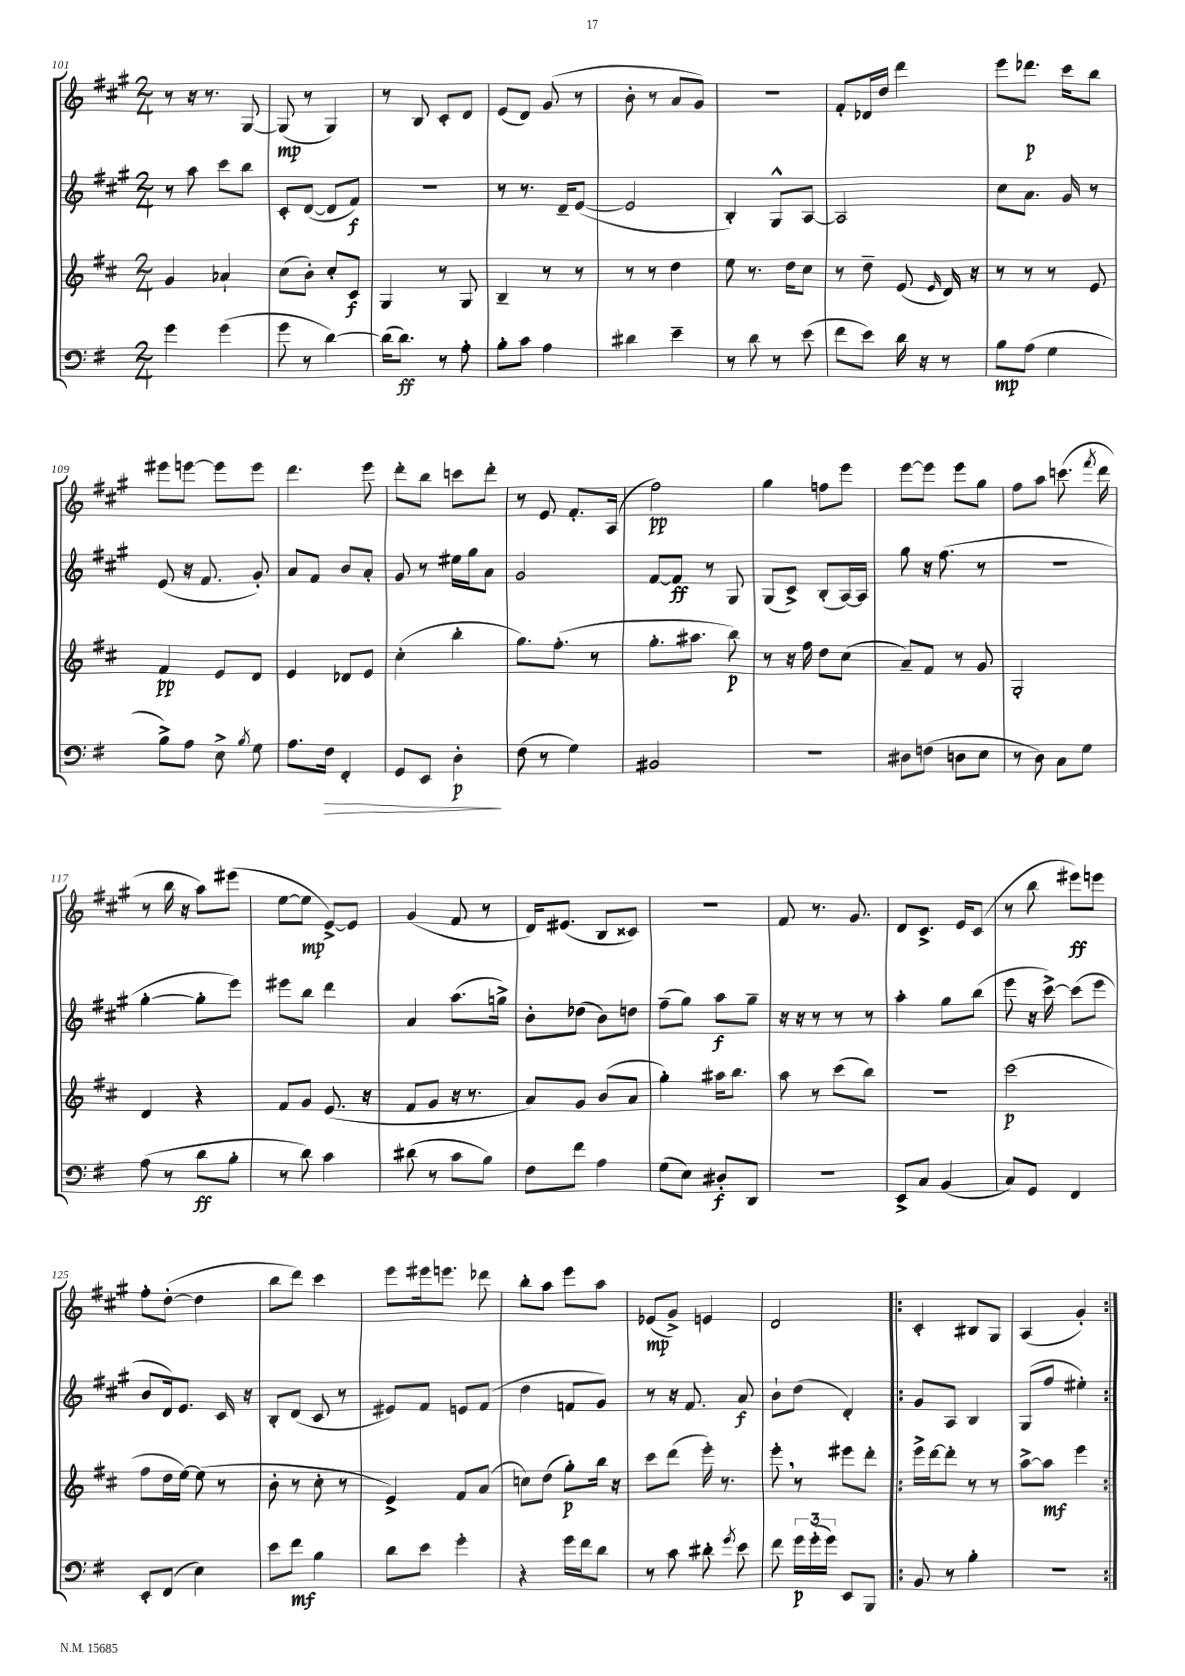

**kern	**dynam	**kern	**dynam	**kern	**dynam	**kern	**dynam
*part4	*part4	*part3	*part3	*part2	*part2	*part1	*part1
*staff4	*staff4	*staff3	*staff3	*staff2	*staff2	*staff1	*staff1
*clefF4	*	*clefG2	*	*clefG2	*	*clefG2	*
*k[f#]	*	*k[f#c#]	*	*k[f#c#g#]	*	*k[f#c#g#]	*
*M2/4	*	*M2/4	*	*M2/4	*	*M2/4	*
=101	=101	=101	=101	=101	=101	=101	=101
4g\	.	4g/	.	8r	.	8r	.
.	.	.	.	8aa\	.	16r	.
.	.	.	.	.	.	8.r	.
(4g\	.	4a-X`/	.	8ccc#\L	.	.	.
.	.	.	.	8bb\J	.	[8G#/	.
=102	=102	=102	=102	=102	=102	=102	=102
8g\	.	(8cc#\L	.	8c#'/L	.	(8G#/]	mp
8r	.	8b'\J)	.	([8d/J	.	8r	.
[4d\)	.	8cc#'/L	.	8d/L]	.	4G#/)	.
.	.	8c#/J	f	8f#/J)	f	.	.
=103	=103	=103	=103	=103	=103	=103	=103
(16d\KL]	.	4G/	.	2r	.	8r	.
8.d\J)	ff	.	.	.	.	.	.
.	.	.	.	.	.	8B/	.
8r	.	8r	.	.	.	8c#'/L	.
8A'\	.	8G/	.	.	.	8d/J	.
=104	=104	=104	=104	=104	=104	=104	=104
8B'\L	.	4B~/	.	8r	.	(8e/L	.
8c\J	.	.	.	8.r	.	8d/J)	.
4A\	.	8r	.	.	.	(8g#/	.
.	.	.	.	16d~/KL	.	.	.
.	.	8r	.	([8e/J	.	8r	.
=105	=105	=105	=105	=105	=105	=105	=105
4d#X\	.	8r	.	2e/]	.	8b'\	.
.	.	8r	.	.	.	8r	.
4e~\	.	4dd\	.	.	.	8a/L	.
.	.	.	.	.	.	8g#/J)	.
=106	=106	=106	=106	=106	=106	=106	=106
8r	.	8ee\	.	4B'/)	.	2r	.
8d\	.	8.r	.	.	.	.	.
8r	.	.	.	8G#^^/L	.	.	.
.	.	16dd\KL	.	.	.	.	.
(8e\	.	8cc#\J	.	[8A/J	.	.	.
=107	=107	=107	=107	=107	=107	=107	=107
8f#\L	.	8r	.	2A/]	.	8f#'/L	.
8e\J)	.	8dd~\	.	.	.	16d-X/L	.
.	.	.	.	.	.	16dd/JJ	.
16d\	.	(8e/	.	.	.	4ddd\	.
16r	.	.	.	.	.	.	.
.	.	16qqe/	.	.	.	.	.
8r	.	16d/)	.	.	.	.	.
.	.	16r	.	.	.	.	.
=108	=108	=108	=108	=108	=108	=108	=108
8B\L	mp	8r	.	8cc#\L	.	8eee\L	.
(8A\J	.	8r	.	8.a\J	.	8.ddd-X\J	p
4G\	.	8r	.	.	.	.	.
.	.	.	.	16g#/	.	16ccc#\KL	.
.	.	8e/	.	8r	.	8bb\J	.
!!LO:LB:g=z
=109	=109	=109	=109	=109	=109	=109	=109
8B^\L)	.	4f#/	pp	(8e/	.	8eee#X\L	.
8A\J	.	.	.	16r	.	[8eeen\J	.
.	.	.	.	8.f#/	.	.	.
8E^\	.	8e/L	.	.	.	8eee\L]	.
8qB/	.	.	.	.	.	.	.
8G\	.	8d/J	.	8g#'/)	.	8eee\J	.
=110	=110	=110	=110	=110	=110	=110	=110
8.A\L	.	4e/	.	8a/L	.	4.ddd\	.
.	.	.	.	8f#/J	.	.	.
!	!LO:HP:b	!	!	!	!	!	!
16F#\Jk	>	.	.	.	.	.	.
4FF#'/	.	8d-X/L	.	8b/L	.	.	.
.	.	8e/J	.	8a'/J	.	8eee\	.
=111	=111	=111	=111	=111	=111	=111	=111
8GG/L	.	(4cc#'\	.	8g#/	.	8ddd'\L	.
8EE/J	.	.	.	8r	.	8bb\J	.
4D'\	p	4bb'\	.	16ee#X\LL	.	8cccn\L	.
.	.	.	.	16gg#\J	.	.	.
.	.	.	.	8a\J	.	8ddd'\J	.
.	]	.	.	.	.	.	.
=112	=112	=112	=112	=112	=112	=112	=112
(8F#\	.	8.gg\L)	.	2g#/	.	8r	.
8r	.	.	.	.	.	8e/	.
.	.	(8.ff#'\J	.	.	.	.	.
4G\)	.	.	.	.	.	8.f#'/L	.
.	.	8r	.	.	.	.	.
.	.	.	.	.	.	(16A/Jk	.
=113	=113	=113	=113	=113	=113	=113	=113
2BB#X/	.	8.gg'\L	.	[8f#/L	.	2ff#\)	pp
.	.	.	.	8f#/J]	ff	.	.
.	.	8.aa#X\J	.	.	.	.	.
.	.	.	.	8r	.	.	.
.	.	8bb\)	p	8G#/	.	.	.
=114	=114	=114	=114	=114	=114	=114	=114
2r	.	8r	.	(8G#/L	.	4gg#\	.
.	.	16r	.	8c#^/J)	.	.	.
.	.	16ff#\	.	.	.	.	.
.	.	8dd\L	.	(8B'/L	.	8ffn\L	.
.	.	(8cc#\J	.	[16A/L)	.	8eee\J	.
.	.	.	.	16A/JJ]	.	.	.
=115	=115	=115	=115	=115	=115	=115	=115
8D#X\L	.	8a~/L)	.	8gg#\	.	[8eee\L	.
(8Fn\J	.	8f#/J	.	16r	.	8eee\J]	.
.	.	.	.	(8.ff#\	.	.	.
8Dn\L	.	8r	.	.	.	8eee\L	.
8E\J	.	8g/	.	8r	.	8gg#\J	.
=116	=116	=116	=116	=116	=116	=116	=116
8r	.	2G'/	.	2r	.	8ff#\L	.
8D\)	.	.	.	.	.	8aa\J	.
8C\L	.	.	.	.	.	(8.cccn\	.
8G\J	.	.	.	.	.	.	.
.	.	.	.	.	.	8qfff#/	.
.	.	.	.	.	.	16ddd\	.
!!LO:LB:g=z
=117	=117	=117	=117	=117	=117	=117	=117
(8A\	.	4d/	.	[4gg#'\	.	8r	.
8r	.	.	.	.	.	16bb\	.
.	.	.	.	.	.	16r	.
8d\L	ff	4r	.	8gg#'\L]	.	8aa\L)	.
8B'\J	.	.	.	8eee\J)	.	(8eee#X\J	.
=118	=118	=118	=118	=118	=118	=118	=118
8r	.	8f#/L	.	8eee#X\L	.	[8ee\L	.
8d\)	.	8g/J	.	8bb\J	.	8ee\J]	mp
4c\	.	(8.e/	.	4ddd\	.	[8e^/L)	.
.	.	.	.	.	.	8e/J]	.
.	.	16r	.	.	.	.	.
=119	=119	=119	=119	=119	=119	=119	=119
(8d#X\	.	8f#/L	.	4a/	.	(4g#/	.
8r	.	8g/J	.	.	.	.	.
8c\L	.	16r	.	(8.aa\L	.	8f#/	.
.	.	8.r	.	.	.	.	.
8B\J)	.	.	.	.	.	8r	.
.	.	.	.	16ggn^\Jk)	.	.	.
=120	=120	=120	=120	=120	=120	=120	=120
8F#\L	.	8a/L)	.	8b'\L	.	16d/KL)	.
.	.	.	.	.	.	(8.e#X/J	.
8f#\J	.	8g/J	.	(8dd-X\J	.	.	.
4A\	.	(8b/L	.	8b\L)	.	8B/L	.
.	.	8a/J	.	8ddn\J	.	8c##X/J)	.
=121	=121	=121	=121	=121	=121	=121	=121
(8G\L	.	4gg'\)	.	(8ff#~\L	.	2r	.
8E\J)	.	.	.	8gg#\J)	.	.	.
8D#X'/L	f	16aa#X\KL	.	8aa\L	f	.	.
.	.	8.bb\J	.	.	.	.	.
8DD/J	.	.	.	8gg#~\J	.	.	.
=122	=122	=122	=122	=122	=122	=122	=122
2r	.	8aa\	.	16r	.	8f#/	.
.	.	.	.	16r	.	.	.
.	.	8r	.	8r	.	8.r	.
.	.	(8ccc#\L	.	8r	.	.	.
.	.	.	.	.	.	8.g#/	.
.	.	8bb\J)	.	8r	.	.	.
=123	=123	=123	=123	=123	=123	=123	=123
8EE^/L	.	2r	.	4aa'\	.	8d/L	.
8C/J	.	.	.	.	.	8.c#^/J	.
(4BB/	.	.	.	8gg#\L	.	.	.
.	.	.	.	.	.	16e/KL	.
.	.	.	.	(8bb\J	.	(8c#/J	.
=124	=124	=124	=124	=124	=124	=124	=124
8C/L)	.	(2ccc#\	p	8eee\	.	8r	.
8GG/J	.	.	.	16r	.	8bb\	.
.	.	.	.	[16ccc#^\)	.	.	.
4FF#/	.	.	.	(8ccc#\L]	.	8eee#X\L)	ff
.	.	.	.	8eee\J	.	8eeen\J	.
!!LO:LB:g=z
=125	=125	=125	=125	=125	=125	=125	=125
8EE'/L	.	8ff#\L	.	8b/L	.	8ff#'\L	.
(8FF#/J	.	16dd\L	.	16d/k)	.	([8dd'\J	.
.	.	[16ee\JJ)	.	8.e/J	.	.	.
4E\)	.	(8ee\]	.	.	.	4dd\]	.
.	.	8r	.	16c#/	.	.	.
.	.	.	.	16r	.	.	.
=126	=126	=126	=126	=126	=126	=126	=126
8e\L	.	8b'\	.	8B'/L	.	8bb\L	.
8f#\J	mf	8r	.	(8d/J	.	8ddd\J)	.
4B\	.	8cc#'\	.	8c#/	.	4ccc#\	.
.	.	8r	.	8r	.	.	.
=127	=127	=127	=127	=127	=127	=127	=127
8d\L	.	4e^/)	.	8e#X/L)	.	8eee\L	.
8e\J	.	.	.	8f#/J	.	16eee#X\k	.
.	.	.	.	.	.	8.eeen\J	.
4g'\	.	8f#/L	.	8en/L	.	.	.
.	.	(8a/J	.	(8f#/J	.	8ddd-X\	.
=128	=128	=128	=128	=128	=128	=128	=128
4r	.	8ccn\L)	.	4dd\	.	8bb'\L	.
.	.	(8dd\J	.	.	.	8aa\J	.
16g\LL	.	8gg'\L)	p	8fn/L	.	8eee\L	.
16f#\J	.	.	.	.	.	.	.
8d\J	.	16bb\Jk	.	8g#/J)	.	8aa\J	.
.	.	16r	.	.	.	.	.
=129	=129	=129	=129	=129	=129	=129	=129
8r	.	8ccc#\L	.	8r	.	(8e-X/L	mp
8c\	.	(8ddd\J	.	16r	.	8g#^/J)	.
.	.	.	.	8.f#/	.	.	.
8d#X'\	.	16eee'\)	.	.	.	4en/	.
.	.	8.r	.	.	.	.	.
8qg/	.	.	.	.	.	.	.
8e\	.	.	.	8a/	f	.	.
=130	=130	=130	=130	=130	=130	=130	=130
8f#\	.	8eee',\	.	8b`\L	.	2d/	.
24g\LL	p	8r	.	(8dd\J	.	.	.
(24g'\	.	.	.	.	.	.	.
24g\JJ)	.	.	.	.	.	.	.
8EE/L	.	8eee#X\L	.	4d'/)	.	.	.
8BBB/J	.	8ddd'\J	.	.	.	.	.
=131!|:	=131!|:	=131!|:	=131!|:	=131!|:	=131!|:	=131!|:	=131!|:
8BB/	.	16eee^\LL	.	8g#/L	.	4c#'/	.
.	.	[16ddd\J	.	.	.	.	.
8r	.	8ddd'\J]	.	8A/J	.	.	.
4B'\	.	8r	.	4B/	.	8B#X/L	.
.	.	8r	.	.	.	8G#/J	.
=132	=132	=132	=132	=132	=132	=132	=132
2r	.	[8aa^\L	.	(8G#/L	.	(4A/	.
.	.	8aa\J]	mf	8ff#/J	.	.	.
.	.	4eee\	.	4ee#X'\)	.	4g#'/)	.
=:|!	=:|!	=:|!	=:|!	=:|!	=:|!	=:|!	=:|!
*-	*-	*-	*-	*-	*-	*-	*-
